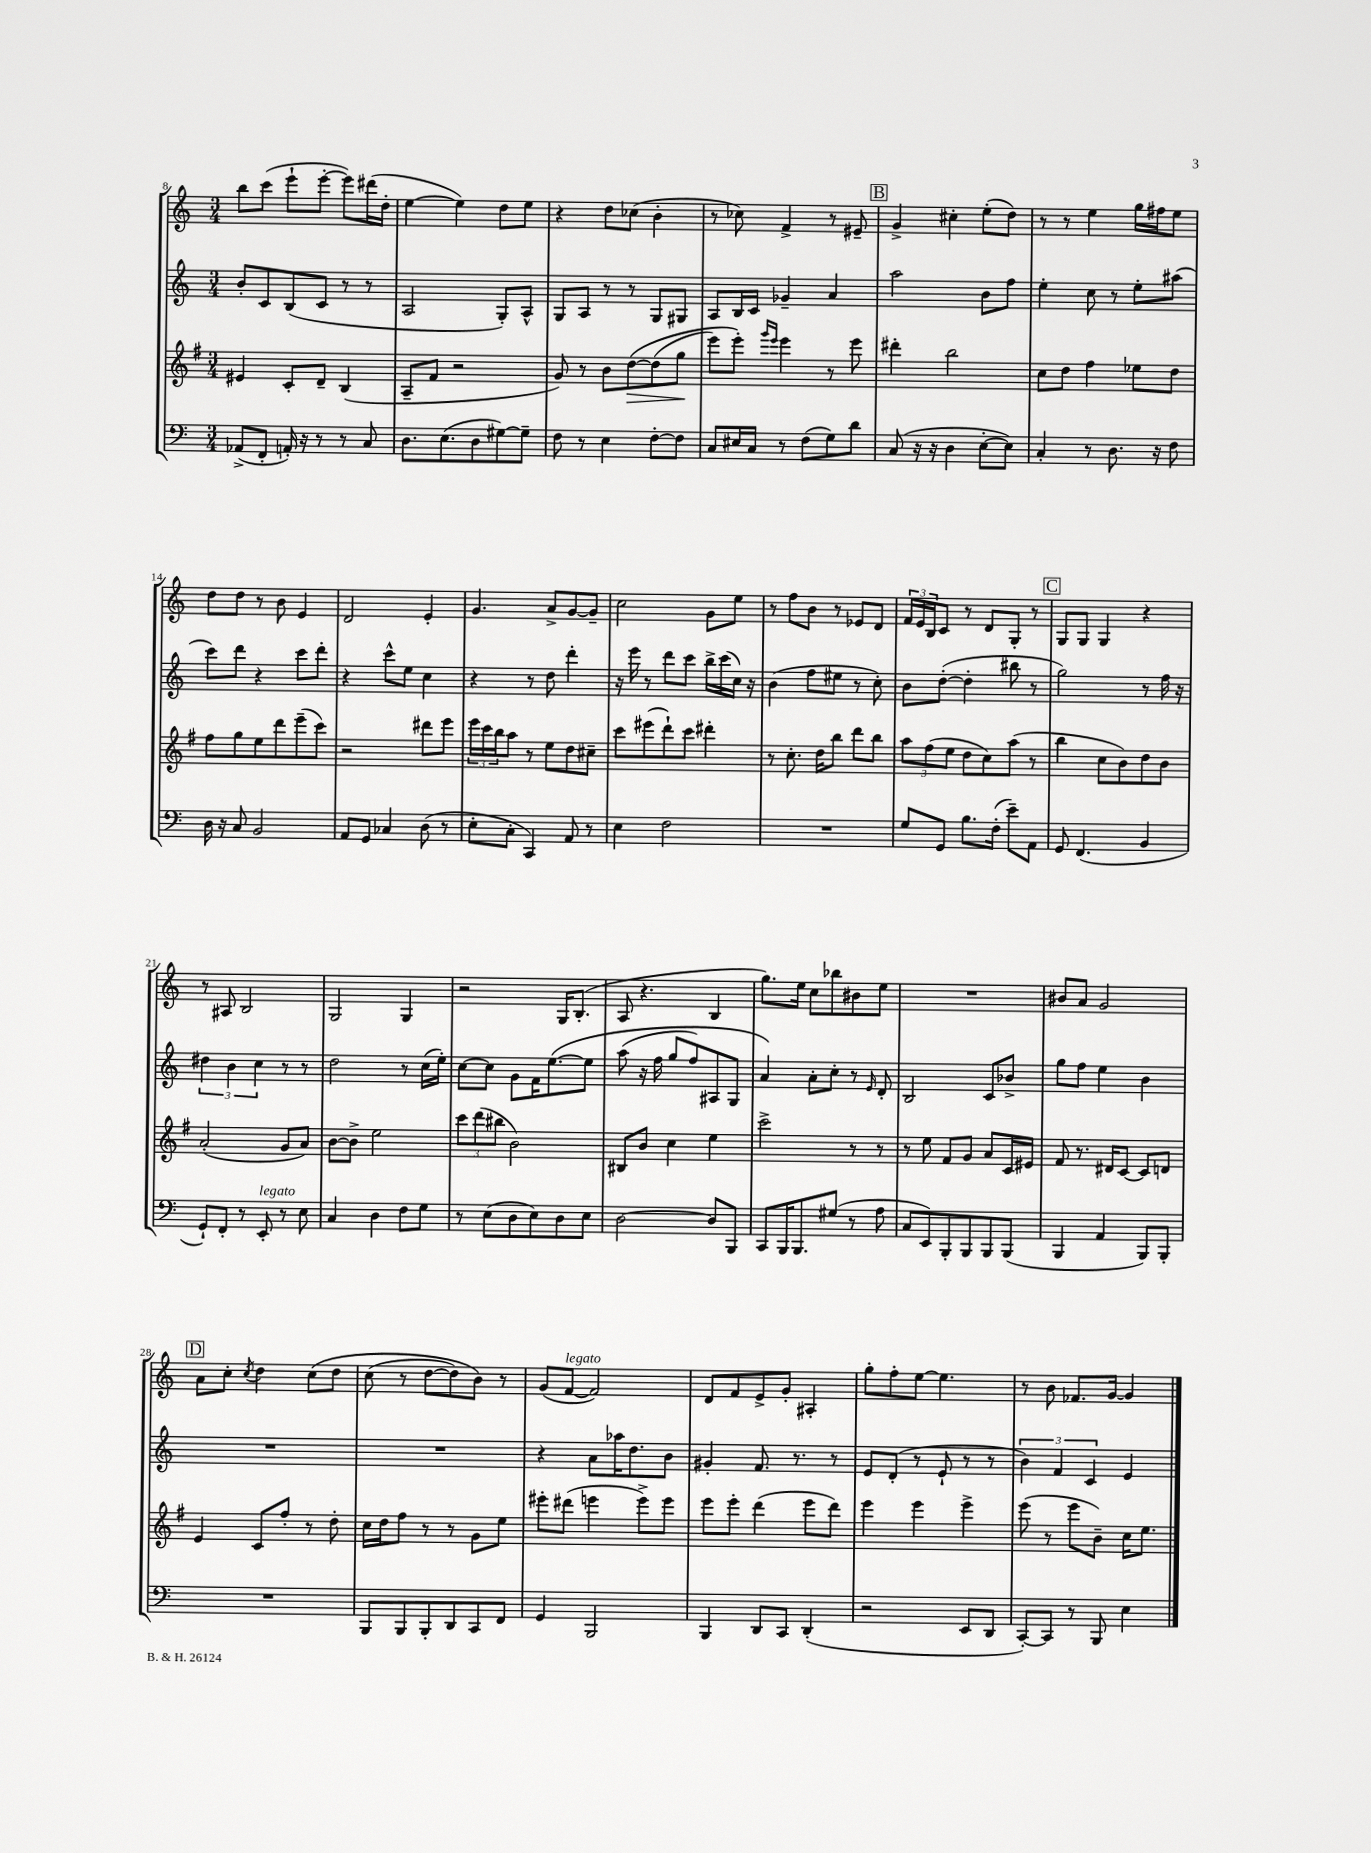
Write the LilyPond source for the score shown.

<<
\new StaffGroup <<
\new Staff = "s0" {
    \clef treble \key c \major \numericTimeSignature \time 3/4
    b''8 c'''8( e'''8-! e'''8~-. e'''8) dis'''16( d''16-. |
    e''4~ e''4) d''8 e''8 |
    r4 d''8 ces''8( b'4-. |
    r8 ces''8) f'4-> r8 eis'8-- |
    \mark \markup { \box "B" } g'4-> cis''4-. e''8-.( d''8) |
    r8 r8 e''4 g''16 fis''16 e''8 |
    d''8 d''8 r8 b'8 e'4 |
    d'2 e'4-. |
    g'4. a'8-> g'8~ g'8-- |
    c''2 g'8 e''8 |
    r8 f''8 b'8 r8 ees'8 d'8 |
    \tuplet 3/2 { f'16 e'16 b16 } c'8 r8 d'8 g8-. r8 |
    \mark \markup { \box "C" } g8 g8 g4 r4 |
    r8 ais8 b2 |
    g2 g4 |
    r2 g16 b8.-.( |
    a8 r4. b4 |
    g''8.) e''16 c''8 bes''8 bis'8 e''8 |
    R2. |
    bis'8 a'8 g'2 |
    \mark \markup { \box "D" } a'8 c''8-. \acciaccatura { c''8 } d''4 c''8\( d''8 |
    c''8( r8 d''8~ d''8) b'8\) r8 |
    g'8( f'8~^\markup { \italic "legato" } f'2) |
    d'8 f'8 e'8-> g'8-. ais4-. |
    g''8-. f''8-. e''8~ e''4. |
    r8 b'8 fes'8. g'16~ g'4 \bar "|." |
}
\new Staff = "s1" {
    \clef treble \key c \major \numericTimeSignature \time 3/4
    b'8-. c'8 b8( c'8 r8 r8 |
    a2 g8-.) a8-^ |
    g8 a8 r8 r8 g8 gis8 |
    a8 b16 c'16 ges'4-- a'4 |
    \mark \markup { \box "B" } a''2 b'8 f''8 |
    e''4-. c''8 r8 e''8-. ais''8( |
    c'''8) d'''8 r4 c'''8 d'''8-. |
    r4 c'''8-^ e''8 c''4 |
    r4 r8 d''8 d'''4-. |
    r16 e'''16 r8 d'''8 c'''8 b''16-> c'''16( c''16) r16 |
    b'4( f''8 eis''8 r8 c''8-.) |
    b'8 d''8~-.( d''4-. bis''8 r8 |
    \mark \markup { \box "C" } g''2) r8 f''16 r16 |
    \tuplet 3/2 { dis''4 b'4 c''4 } r8 r8 |
    d''2 r8 c''16( e''16-.) |
    c''8~ c''8 g'8 f'16 e''8.~\( e''8 |
    a''8( r16 f''16 g''8 f''8) ais8 g8 |
    a'4\) a'8-. c''8-. r8 \grace { e'16 } d'8-. |
    b2 c'8 bes'8-> |
    g''8 f''8 e''4 b'4 |
    \mark \markup { \box "D" } R2. |
    R2. |
    r4 a'8 aes''16 d''8. b'8 |
    gis'4-. f'8. r8. r8 |
    e'8 d'8-.( r8 e'8-! r8 r8 |
    \tuplet 3/2 { b'4) f'4 c'4 } e'4 \bar "|." |
}
\new Staff = "s2" {
    \clef treble \key g \major \numericTimeSignature \time 3/4
    eis'4 c'8-. d'8-- b4( |
    a8-- fis'8 r2 |
    g'8) r8 b'8 d''8~\>\( d''8( g''8\! |
    e'''8) e'''8-.\) \grace { g'''16 e'''16 } e'''4 r8 e'''8 |
    \mark \markup { \box "B" } dis'''4-. b''2 |
    c''8 d''8 fis''4 ees''8 d''8 |
    fis''8 g''8 e''8 d'''8 e'''8--( c'''8) |
    r2 dis'''8 e'''8 |
    \tuplet 3/2 { e'''16 c'''16 b''16 } a''8 r8 e''8 d''8 cis''8-- |
    c'''8 eis'''8( d'''8-!) c'''8 dis'''4-. |
    r8 c''8.-. d''16 b''8 d'''8 b''8 |
    \tuplet 3/2 { a''8 fis''8( e''8 } d''8 c''8) a''8( r8 |
    \mark \markup { \box "C" } b''4 c''8 b'8) d''8 b'8 |
    a'2-.( g'8 a'8) |
    b'8~ b'8-> e''2 |
    \tuplet 3/2 { c'''8 d'''8( bis''8 } b'2) |
    bis8 b'8 c''4 e''4 |
    c'''2-> r8 r8 |
    r8 e''8 fis'8 g'8 a'8 c'16 eis'16 |
    fis'8 r8. dis'16 c'8~ c'8 d'8 |
    \mark \markup { \box "D" } e'4 c'8 fis''8-. r8 d''8-. |
    c''16 d''16 fis''8 r8 r8 g'8 e''8 |
    eis'''8-. dis'''8( e'''4 e'''8->) e'''8 |
    e'''8 e'''8-. d'''4( e'''8 d'''8) |
    e'''4 e'''4 e'''4-> |
    e'''8( r8 e'''8 b'8--) c''16 e''8. \bar "|." |
}
\new Staff = "s3" {
    \clef bass \key c \major \numericTimeSignature \time 3/4
    aes,8->( f,8-. a,16-.) r16 r8 r8 c8 |
    d8. e8.( d8 gis8~) gis8-- |
    f8 r8 e4 f8~-. f8 |
    c8 eis16 c16 r8 f8( g8) d'8 |
    \mark \markup { \box "B" } c8( r16 r16 d4 e8~-. e8) |
    c4-. r8 d8. r16 f8 |
    d16 r16 c8 b,2 |
    a,8 g,8 ces4 d8( r8 |
    e8-. c8-. c,4) a,8 r8 |
    e4 f2 |
    R2. |
    g8 g,8 b8. f16-.( e'8--) a,8 |
    \mark \markup { \box "C" } g,8 f,4.( b,4 |
    g,8-!) f,8-. r8 e,8-.^\markup { \italic "legato" } r8 e8 |
    c4 d4 f8 g8 |
    r8 e8( d8 e8) d8 e8 |
    d2~ d8 b,,8 |
    c,8 b,,16 b,,8. gis8( r8 a8 |
    c8 e,8) b,,8-. b,,8 b,,8 b,,8( |
    b,,4 a,4 b,,8) b,,8-. |
    \mark \markup { \box "D" } R2. |
    b,,8 b,,8 b,,8-. d,8 c,8 f,8 |
    g,4 b,,2 |
    b,,4 d,8 c,8 d,4-.( |
    r2 e,8 d,8 |
    c,8~-.) c,8 r8 b,,8 e4 \bar "|." |
}
>>
>>
\layout { \context { \Score currentBarNumber = #8 } }
